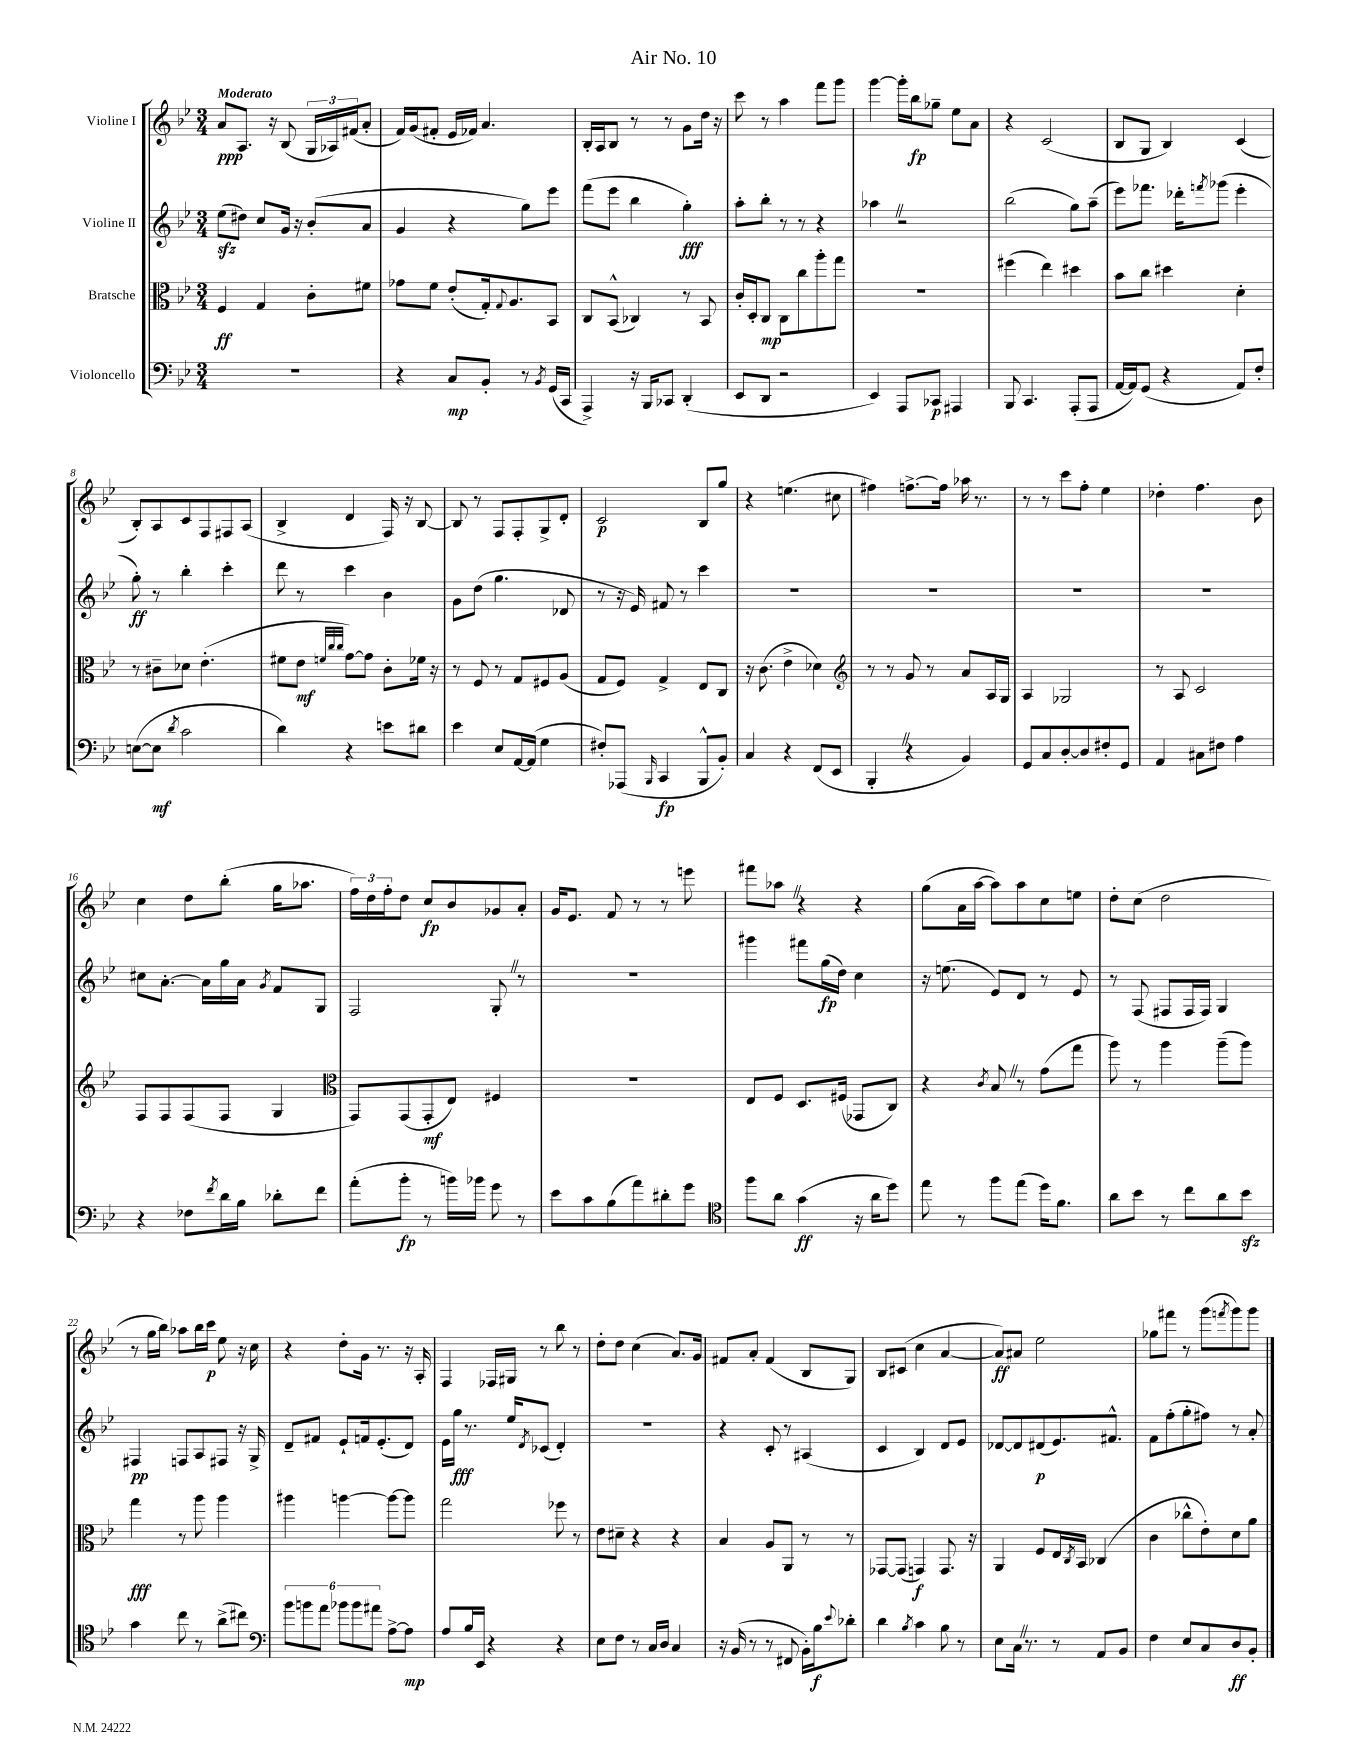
\header { title = "Air No. 10" }
<<
\new StaffGroup <<
\new Staff = "s0" \with { instrumentName = "Violine I" } {
    \clef treble \key bes \major \numericTimeSignature \time 3/4 \tempo "Moderato"
    a'8\ppp a8. r16 bes8( \tuplet 3/2 { g16 aes16) fis'16( } a'8-. |
    f'16) g'16( fis'8-. ees'16 fes'16) a'4. |
    bes16-. a16 bes8 r8 r8 g'8 d''16 r16 |
    c'''8 r8 a''4 f'''8 g'''8 |
    g'''4~ g'''16-. bes''16\fp ges''8-- ees''8 a'8 |
    r4 c'2( |
    bes8 g8 bes4) c'4( |
    bes8-.) a8 c'8 f8 fis8 a8( |
    bes4-> d'4 f16) r16 bes8~ |
    bes8 r8 f8 f8-. g8-> d'8-. |
    c'2\p bes8 g''8 |
    r4 e''4.( cis''8 |
    fis''4) f''8.~-> f''16 aes''16 r8. |
    r8 r8 c'''8 f''8-. ees''4 |
    des''4-. f''4. bes'8 |
    c''4 d''8 bes''8-.( g''16 aes''8. |
    \tuplet 3/2 { f''16) d''16 f''16-. } d''8 c''8\fp bes'8 ges'8 a'8-. |
    g'16 ees'8. f'8 r8 r8 e'''8 |
    fis'''8 aes''8 \once \override BreathingSign.text = \markup { \musicglyph "scripts.caesura.straight" } \breathe r4 r4 |
    g''8( a'16 a''16~ a''8) a''8 c''8 e''8 |
    d''8-. c''8( d''2 |
    r8 g''16 bes''16) aes''8 bes''16 c'''16\p ees''8 r16 c''16 |
    r4 d''8-. g'16 r8. r16 a16-. |
    f4 fes16 gis16 r8 bes''8 r8 |
    d''8-. d''8 c''4( a'8.) g'16 |
    fis'8 a'8-. fis'4( bes8 g8) |
    bes8 cis'8( c''4 a'4~ |
    a'8\ff) ais'8 ees''2 |
    ges''8 fis'''8 r8 g'''8( \acciaccatura { f'''8 } g'''8) g'''8 \bar "|." |
}
\new Staff = "s1" \with { instrumentName = "Violine II" } {
    \clef treble \key bes \major \numericTimeSignature \time 3/4
    ees''8\sfz( dis''8) c''8 g'16 r16 bes'8-.( a'8 |
    g'4 r4 g''8) ees'''8 |
    f'''8( ees'''8 bes''4 g''4-.\fff) |
    a''8-. bes''8-. r8 r8 r4 |
    aes''4 \once \override BreathingSign.text = \markup { \musicglyph "scripts.caesura.straight" } \breathe r2 |
    bes''2( g''8) a''8--( |
    ees'''8) fes'''8. des'''16-. \acciaccatura { f'''8 } ges'''8( ees'''4-. |
    g''8-.\ff) r8 bes''4-. c'''4-. |
    d'''8 r8 c'''4 bes'4 |
    g'8 d''8( g''4. des'8 |
    r8 r16 ees'16) fis'8 r8 c'''4 |
    R2. |
    R2. |
    R2. |
    R2. |
    cis''8 a'8.~-. a'16 g''16 a'16 \acciaccatura { g'8 } f'8 g8 |
    f2 g8-. \once \override BreathingSign.text = \markup { \musicglyph "scripts.caesura.straight" } \breathe r8 |
    R2. |
    gis'''4 fis'''8 g''16\fp( d''16) c''4 |
    r16 e''8.( ees'8) d'8 r8 ees'8 |
    r8 f8( fis8 fis16 fis16) g4 |
    fis4\pp f8 a8 fis8 r16 g16-> |
    d'8-- fis'8 ees'8-! f'16 ees'8.-.( d'8) |
    ees'16 g''16\fff r8. ees''16 \acciaccatura { d'8 } ces'8( d'4-.) |
    R2. |
    r4 c'8-. r8 ais4( |
    c'4 bes4) d'8 ees'8 |
    des'8~ des'8 dis'8\p( ees'8.) fis'8.-^ |
    f'8 f''8-.( g''8-. fis''8) r8 a'8-. \bar "|." |
}
\new Staff = "s2" \with { instrumentName = "Bratsche" } {
    \clef alto \key bes \major \numericTimeSignature \time 3/4
    f4\ff g4 c'8-. fis'8 |
    ges'8 f'8 ees'8-.( g16-.) \appoggiatura { g8 } a8. bes,8 |
    c8 bes,8-^( ces4) r8 bes,8 |
    c'16-. d16-. c8\mp c8 c''8 a''8-. g''8 |
    R2. |
    fis''4( ees''4) dis''4 |
    bes'8 c''8 dis''4 d'4-. |
    r8 cis'8-- des'8 ees'4.-.( |
    fis'8 ees'8\mf \grace { f'32 c''32 c''32 } g'8~) g'8 c'8-. fes'16 r16 |
    r8 f8 r8 g8 fis8 a8( |
    g8 f8) g4-> ees8 c8 |
    r16 c'8.( ees'4-> des'4) |
    \clef treble r8 r8 g'8 r8 a'8 a16 g16 |
    a4 ges2 |
    r8 a8 c'2 |
    f8 f8 f8( f8 g4 |
    \clef alto g,8) g,8( g,8-.\mf ees8) fis4 |
    R2. |
    ees8 f8 d8. fis16( ges,8 c8) |
    r4 \acciaccatura { c'8 } bes8 \once \override BreathingSign.text = \markup { \musicglyph "scripts.caesura.straight" } \breathe r8 g'8( g''8 |
    a''8) r8 a''4 a''8--( a''8) |
    g''4\fff r8 a''8 a''4 |
    ais''4 a''4~ a''8~ a''8 |
    g''2 fes''8 r8 |
    ees'8 dis'8-- r4 r4 |
    bes4 a8 a,8 r8 r8 |
    ges,8~ ges,8( g,4\f) g,8. r16 |
    a,4 f8 ees16 \acciaccatura { c8 } bes,16 ces4( |
    c'4 ces''8-^ ees'8-.) d'8 a'8 \bar "|." |
}
\new Staff = "s3" \with { instrumentName = "Violoncello" } {
    \clef bass \key bes \major \numericTimeSignature \time 3/4
    R2. |
    r4 c8\mp bes,8-. r8 \acciaccatura { bes,8 } g,16( c,16 |
    a,,4->) r16 bes,,16 ces,8 d,4-.( |
    ees,8 d,8 r2 |
    ees,4) a,,8 ces,8\p ais,,4 |
    bes,,8 c,4. a,,8-.( a,,8 |
    a,16~ a,16) g,8( r4 a,8) f8-. |
    e8~( e8\mf \acciaccatura { d'8 } c'2 |
    d'4) r4 e'8 dis'8 |
    ees'4 ees8 a,16~ a,16( g4 |
    fis8-.) aes,,8( \grace { bes,,16 } c,4\fp bes,,8-^ bes,8-.) |
    c4 r4 f,8( ees,8 |
    bes,,4-. \once \override BreathingSign.text = \markup { \musicglyph "scripts.caesura.straight" } \breathe r4 bes,4) |
    g,8 c8 d8~-. d8 fis8-. g,8 |
    a,4 cis8 fis8 a4 |
    r4 fes8 \acciaccatura { f'8 } d'16 bes16 des'8-. f'8 |
    a'8-.( bes'8-.\fp r8 b'16) bes'16 g'8 r8 |
    ees'8 c'8 bes8( a'8) dis'8-. g'8 |
    \clef tenor f''8 a'8 g'4\ff( r16 a'16 d''8) |
    ees''8 r8 f''8 ees''8( d''16) f'8. |
    a'8 bes'8 r8 c''8 a'8 bes'8\sfz |
    g'4 c''8 r8 a'8->( cis''8) |
    \clef bass \tuplet 6/4 { bes'8 b'8 a'8 bes'8 bes'8 ais'8 } a8~-> a8\mp |
    a8 bes16 ees,16 r4 r4 |
    ees8 f8 r8 c16 d16 c4 |
    r16 bes,16( r8 r8 fis,8 bes,16-.) bes16\f \appoggiatura { ees'8 } des'8-. |
    d'4 \acciaccatura { bes8 } c'4 bes8 r8 |
    ees8 c16 \once \override BreathingSign.text = \markup { \musicglyph "scripts.caesura.straight" } \breathe r8. r8 a,8 bes,8 |
    f4 ees8 c8 d8\ff bes,8-. \bar "|." |
}
>>
>>
